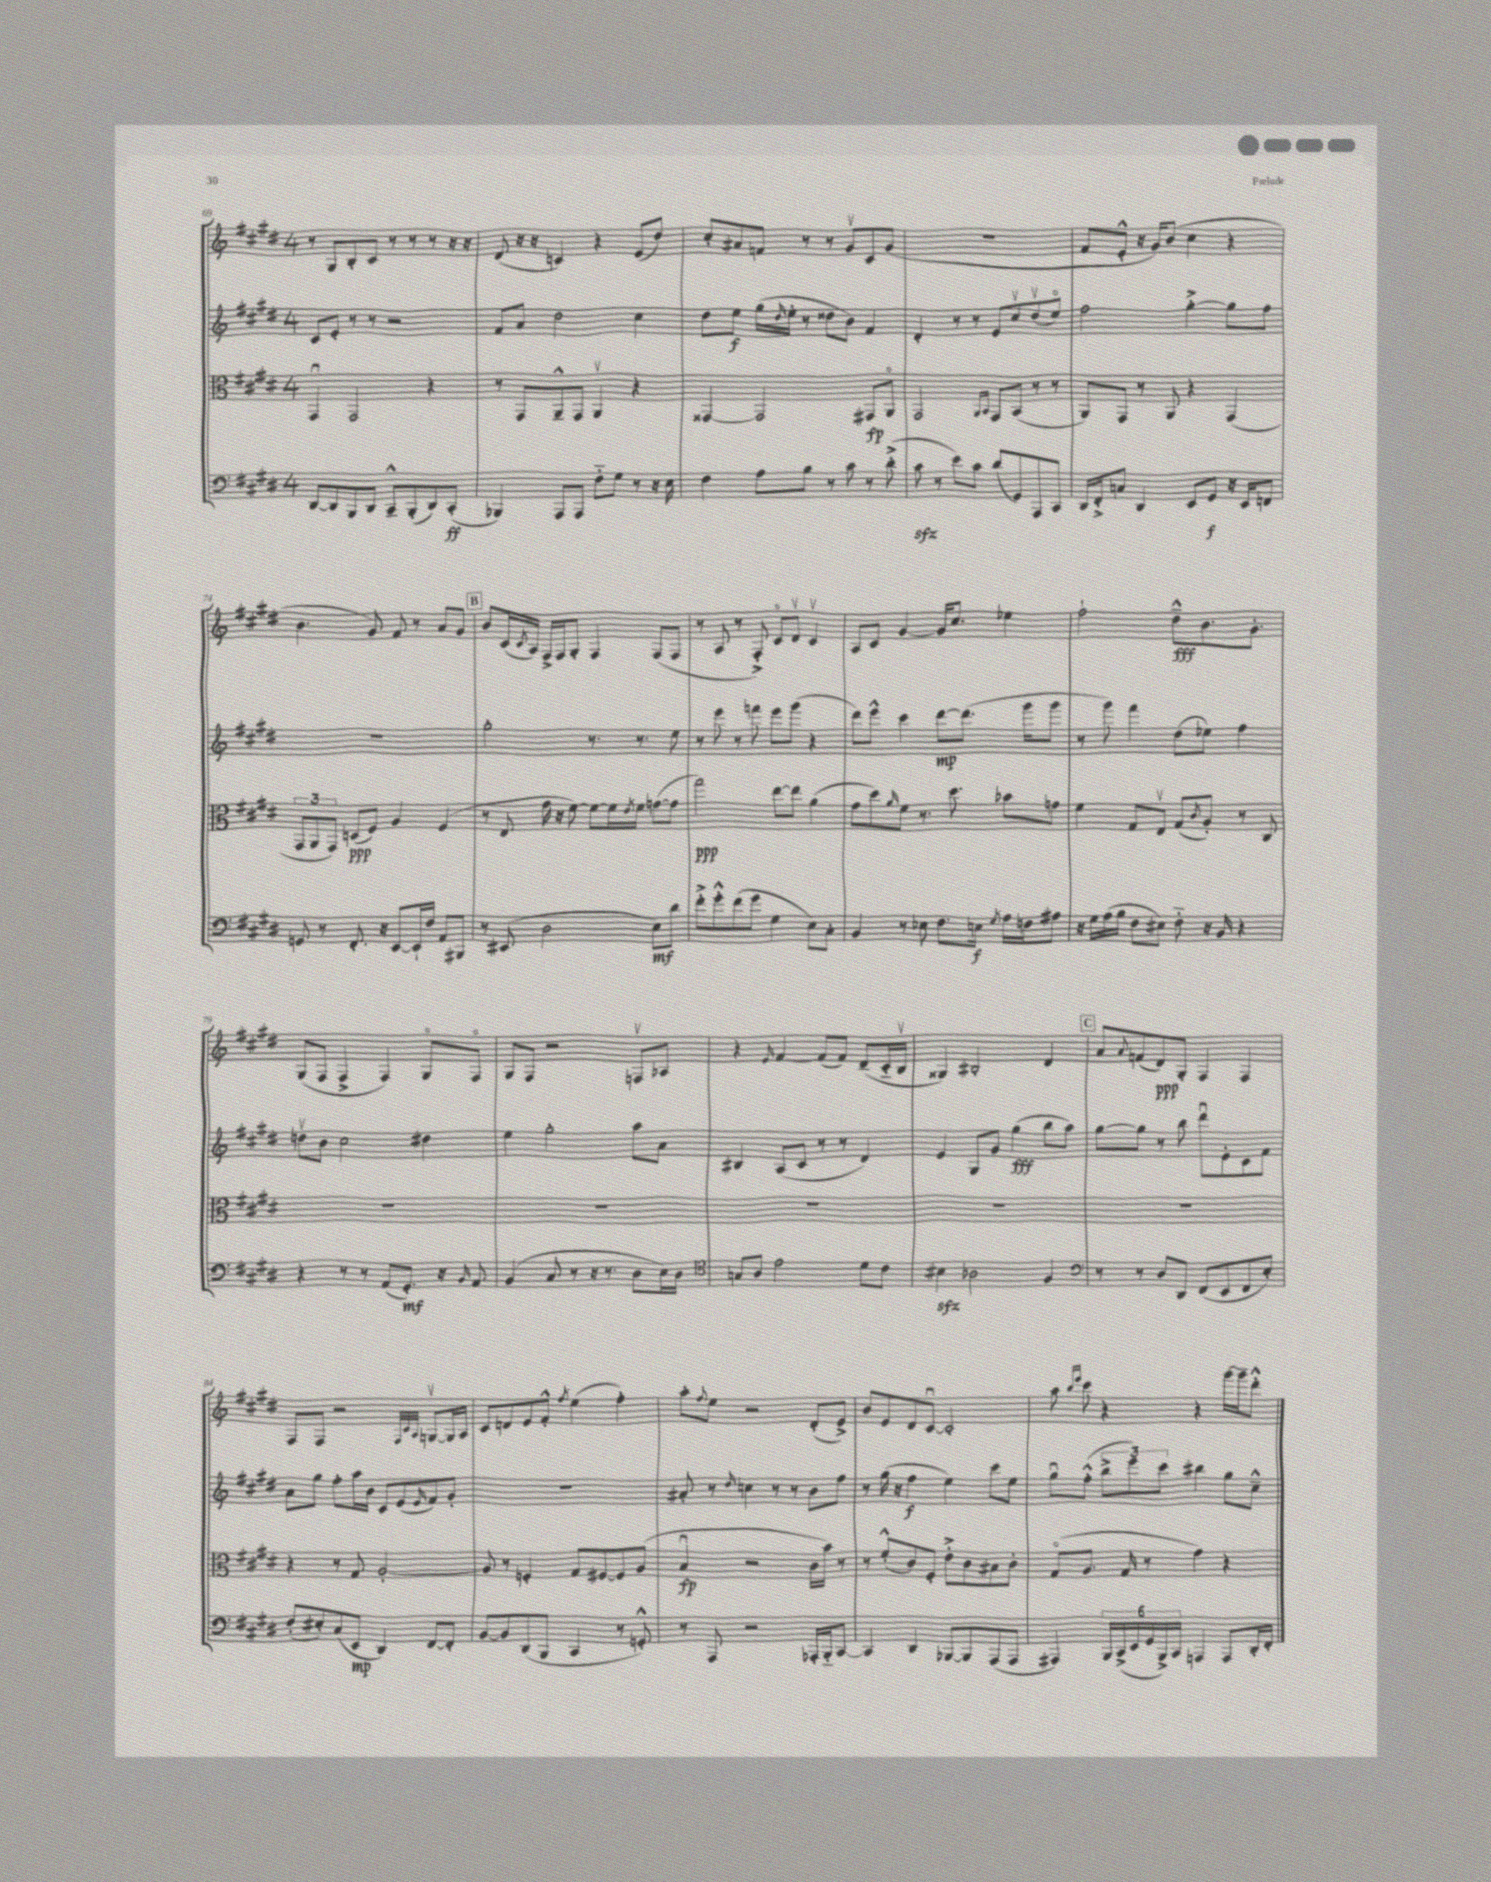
<<
\new StaffGroup <<
\new Staff = "s0" {
    \clef treble \key e \major \once \override Staff.TimeSignature.style = #'single-digit \time 4/4
    r8 gis8 b8-. cis'8 r8 r8 r8 r16 r16 |
    dis'8( r16 r16 c'4) r4 e'8( dis''8) |
    cis''8-. ais'8 f'8 r8 r8 gis'8\upbow cis'8 gis'8( |
    R1 |
    fis'8 e'8-.-^ r16 gis'16) b'8( cis''4 r4 |
    b'4. gis'8) fis'8 r8 a'8 gis'8 |
    \mark \markup { \box "B" } b'8 cis'16( \acciaccatura { cis'8 } a16) fis16-> fis16 gis8-. fis4 fis8( fis8 |
    r8 a8 r8 fis8-.->) cis'8\flageolet dis'8\upbow cis'4\upbow |
    a8 cis'8 gis'4~ gis'16 cis''8. ees''4 |
    fis''2-! dis''8---^\fff b'8. gis'8.-. |
    gis8( fis8 fis4-> fis4) gis8\flageolet fis8\flageolet |
    gis8 fis8 r2 f8\upbow aes8 |
    r4 \grace { e'16 } fis'4~ fis'8( fis'8) dis'8--( cis'16-_ b16\upbow |
    gisis4) bis2-. dis'4 |
    \mark \markup { \box "C" } a'8 \appoggiatura { a'8 } f'8( dis'8\ppp) gis8-. fis4 fis4 |
    fis8 fis8 r2 \grace { fis32 cis'32 a32 } g8~\upbow g16 a16 |
    cis'8 d'8 e'8 fis'8-.-^ \acciaccatura { fis''8 } e''4( fis''4-.) |
    a''8-. \appoggiatura { fis''8 } e''8 r2 dis'8-.( e'8->) |
    b'8 e'8 dis'8 cis'8~\downbow cis'2-. |
    a''8 \grace { b''16 e'''16 } cis'''8 r4 r4 gis'''16~ gis'''16-- dis'''8-.-^ \bar "|." |
}
\new Staff = "s1" {
    \clef treble \key e \major \once \override Staff.TimeSignature.style = #'single-digit \time 4/4
    cis'8 e'8-. r8 r8 r2 |
    fis'8 a'8 dis''2 cis''4 |
    dis''8 e''8\f gis''16( \grace { dis''16 } e''16-. r8 disis''8 b'8) fis'4 |
    dis'4-. r8 r8 e'8 cis''8\upbow dis''8\upbow( e''8\flageolet) |
    fis''2 gis''4~-.-> gis''8 fis''8 |
    R1 |
    \mark \markup { \box "B" } gis''2-. r8. r8. e''8 |
    r8 e'''8 r8 f'''8 e'''8 gis'''8( r4 |
    dis'''8) e'''8-^ cis'''4 dis'''8~\mp dis'''8.( gis'''16 gis'''8 |
    r8 gis'''8) fis'''4 dis''8( ees''8) fis''4 |
    d''8\upbow b'8 cis''2 dis''4 |
    e''4 gis''2-. a''8 a'8 |
    bis4 a8( cis'8 r8 r8 dis'4) |
    e'4 gis8 gis'8 gis''4\fff( b''8 a''8) |
    \mark \markup { \box "C" } gis''8~ gis''8 r8 b''8 dis'''8\downbow e'8-. cis'8 fis'8 |
    a'8 gis''8 fis''8-. a''16 b'16 cis'8 e'8( \grace { e'16 } fis'8) gis'8-. |
    R1 |
    ais'8-. r8 \grace { dis''16 } c''4 r8 r8 b'8 fis''8 |
    r8 gis''16( r16 fis''4\f e''4) cis'''8 e''8 |
    gis''8\downbow fis''8-.-^( \tuplet 3/2 { b''8-> e'''8) cis'''8 } bis''4 gis''8 cis''8---^ \bar "|." |
}
\new Staff = "s2" {
    \clef alto \key e \major \once \override Staff.TimeSignature.style = #'single-digit \time 4/4
    gis,4\downbow gis,2 r4 |
    r8 gis,8 a,8---^ gis,8 a,4\upbow r4 |
    gisis,4~ gisis,2 gis,8\fp a,8\flageolet |
    gis,2 \grace { a,16 b,16 } gis,8 b,8( r8 r8 |
    a,8) gis,8 r8 a,8 r4 gis,4( |
    \tuplet 3/2 { gis,8 a,8 gis,8) } d8\ppp( fis8) a4 fis4( |
    \mark \markup { \box "B" } r8 e8 gis'16 r16 fis'8~) fis'8~ fis'16 \acciaccatura { e'8 } fis'16 g'8~( g'8 |
    gis''2\ppp) e''8~ e''8 a'4( |
    gis'8 dis''8) \grace { a'16 } fis'8 r8. dis''8. bes'8 g'8 |
    fis'4 gis8 e8\upbow gis8( \acciaccatura { cis'8 } a8-.) r8 cis8 |
    R1 |
    R1 |
    R1 |
    R1 |
    \mark \markup { \box "C" } R1 |
    r4 r8 gis8 a2~-. |
    a8 r8 f4-. gis8 fis8~ fis8 a8( |
    b4\downbow\fp r2 cis'16 b'16) r8 |
    r8 fis'8-.-^( cis'8) fis8-. e'8-.-> cis'8 bis8 cis'8-. |
    gis8\flageolet( a8. gis16 r8 gis'4) r4 \bar "|." |
}
\new Staff = "s3" {
    \clef bass \key e \major \once \override Staff.TimeSignature.style = #'single-digit \time 4/4
    dis,8~ dis,8 b,,8 dis,8 cis,8---^ b,,8-.( dis,8) cis,8-.\ff( |
    bes,,4) a,,8 a,,8 fis8-_ gis8 r8 r16 e16 |
    fis4 a8 b8 r8 cis'8 r8 dis'8-.->( |
    cis'8\sfz r8 e'8) cis'8 dis'8( gis,8) a,,8 cis,8 |
    dis,16 fis,16-.-> c8 dis,4 e,8 gis,8\f r16 e,16 f,8 |
    g,8 r8 fis,8.-. r16 e,8~ e,16-! fis16 a,8 bis,,8 |
    \mark \markup { \box "B" } r8 eis,8( dis2 e8\mf) dis'8 |
    fis'8-.-> gis'8-.-^ fis'8( gis'8 gis4 e8) cis8-. |
    b,4 r8 ees8 fis8. e16\f \acciaccatura { gis8 } a16 f16 ais8 |
    r16 gis16 a16( b16 fis8 eis8) fis8-_ r16 b,16 r4 |
    r4 r8 r8 a,8( gis,8.-.\mf) r16 \grace { b,16 } a,8 |
    b,4( cis8 r8 r16 r8. dis8 e16) dis16 |
    \clef tenor g8 a8 e'2 dis'8 cis'8 |
    bis4\sfz aes2 fis4 |
    \mark \markup { \box "C" } \clef bass r8 r8 dis8 dis,8 fis,8( e,8 fis,8 e8-.) |
    fis8-.( eis8-.) cis8( e,8\mp dis,4) fis,8~ fis,8-. |
    b,8~ b,8 dis,8( b,,8 cis,4 r8 g,8-.-^) |
    r8 a,,8 r2 aes,,16-. b,,16-_ cis,8~ |
    cis,4 dis,4 bes,,8~ bes,,8 a,,8( a,,8 |
    ais,,4) \tuplet 6/4 { b,,16 cis,16->( e,16 gis,16 b,,16->) cis,16 } a,,4 a,,8 dis,16-. fis,16-. \bar "|." |
}
>>
>>
\layout { \context { \Score currentBarNumber = #69 } }
